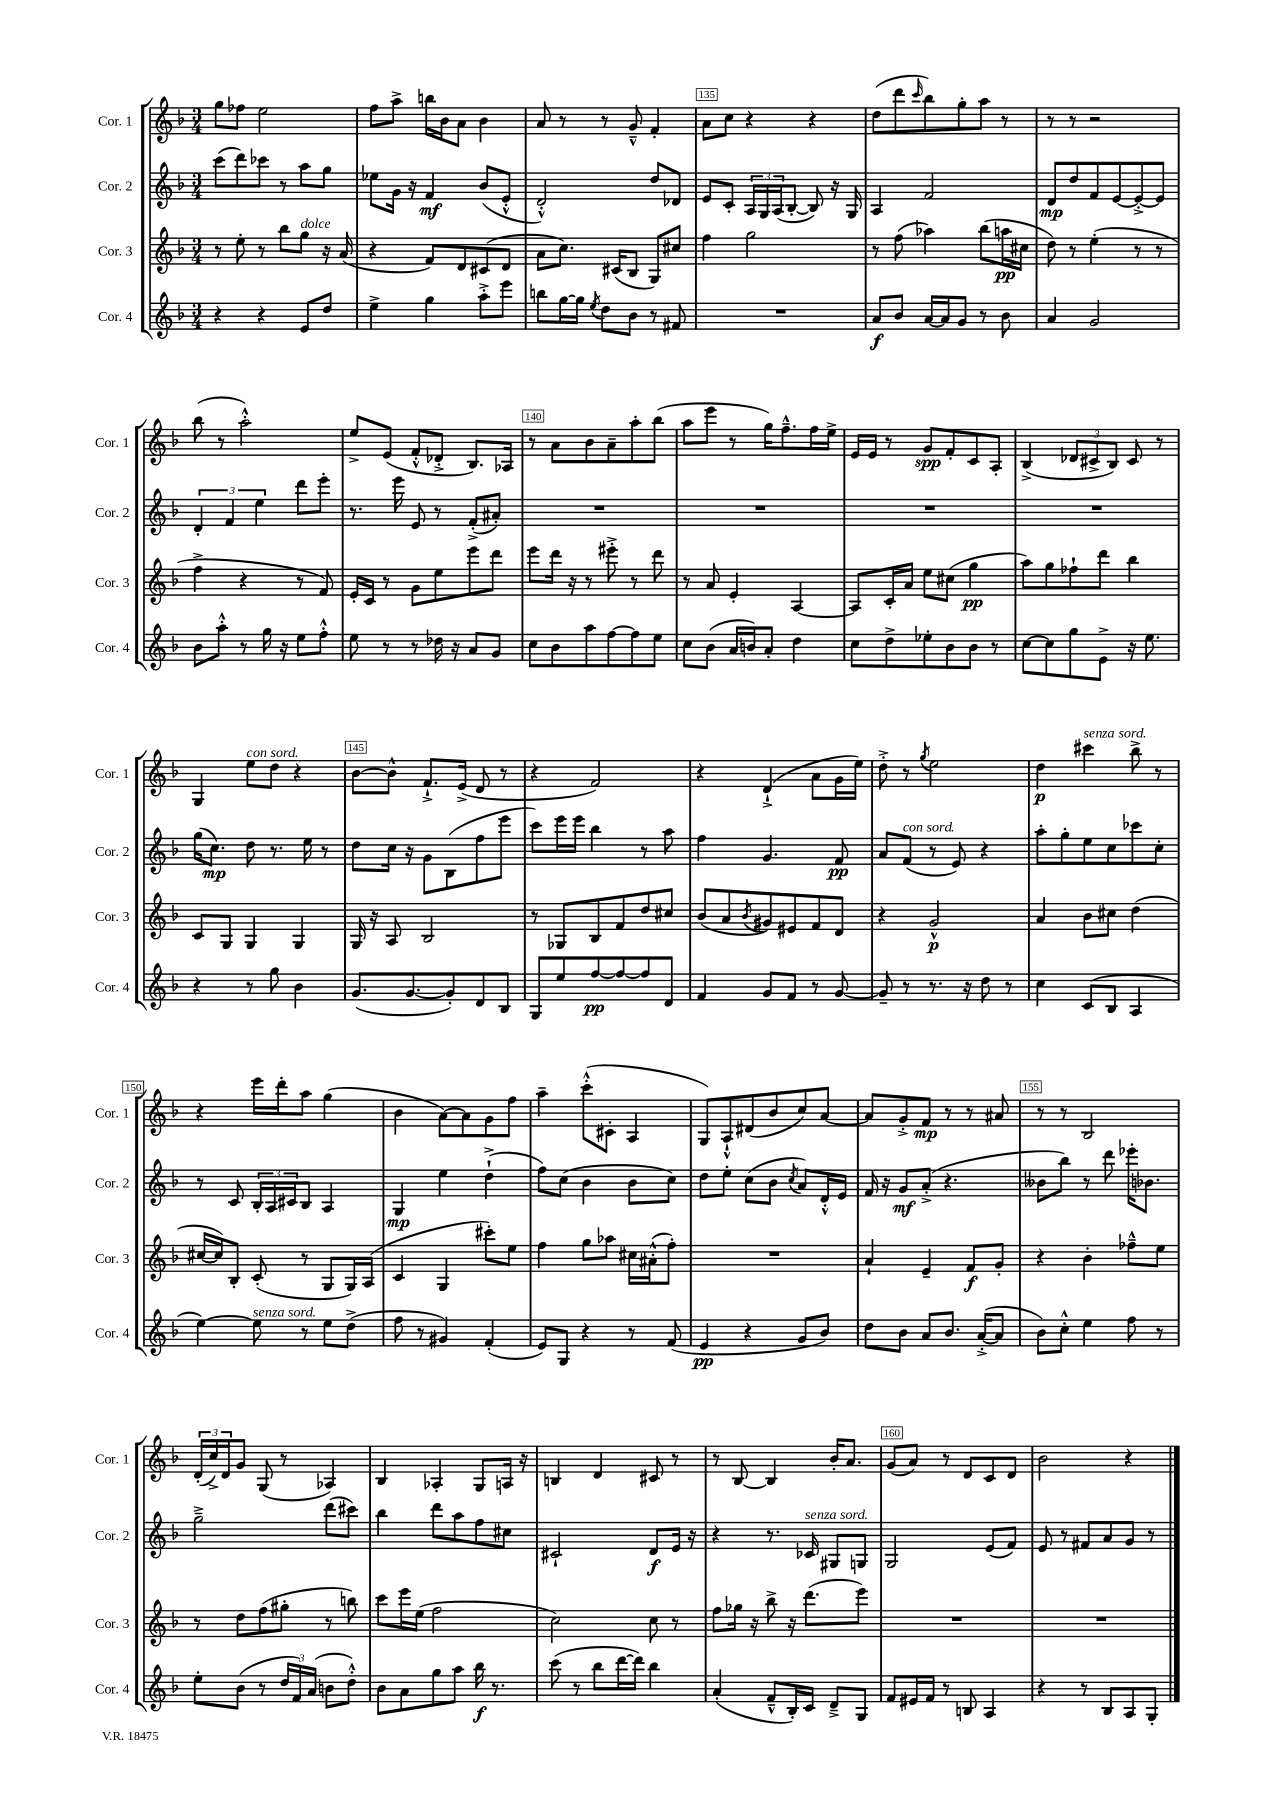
<<
\new StaffGroup <<
\new Staff = "s0" \with { instrumentName = "Cor. 1" shortInstrumentName = "Cor. 1" } {
    \clef treble \key f \major \numericTimeSignature \time 3/4
    g''8 fes''8 e''2 |
    f''8 a''8-> b''16 bes'16 a'8 bes'4 |
    a'8 r8 r8 g'8---^ f'4-. |
    a'8 c''8 r4 r4 |
    d''8( d'''8 \grace { c'''16 } bes''8) g''8-. a''8 r8 |
    r8 r8 r2 |
    bes''8( r8 a''2-.-^) |
    e''8-> e'8( f'8-.-^ des'8-.-> bes8.) aes16 |
    r8 a'8 bes'8 a'8-- a''8-. bes''8( |
    a''8 e'''8 r8 g''16) f''8.---^ f''16 e''16-> |
    e'16 e'16 r8 g'8\spp f'8-. c'8 a8-. |
    bes4->( \tuplet 3/2 { des'8 cis'8-> bes8) } cis'8 r8 |
    g4 e''8^\markup { \italic "con sord." } d''8 r4 |
    bes'8~ bes'8-^ f'8.-!-> e'16->( d'8 r8 |
    r4 f'2) |
    r4 d'4-!->( a'8 g'16 e''16) |
    d''8-.-> r8 \acciaccatura { g''8 } e''2 |
    d''4\p cis'''4^\markup { \italic "senza sord." } bes''8-> r8 |
    r4 e'''16 d'''16-. a''8 g''4( |
    bes'4 a'8~) a'8 g'8 f''8 |
    a''4-- c'''8-.-^( cis'8-. a4 |
    g8) a8-!-^ dis'8( bes'8 c''8) a'8~ |
    a'8 g'8-.-> f'8\mp r8 r8 ais'8 |
    r8 r8 bes2 |
    \tuplet 3/2 { d'16-.( c''16->) d'16 } g'8 g8( r8 aes4) |
    bes4 aes4-. g8 a16 r16 |
    b4 d'4 cis'8 r8 |
    r8 bes8~ bes4 bes'16-. a'8. |
    g'8( a'8) r8 d'8 c'8 d'8 |
    bes'2 r4 \bar "|." |
}
\new Staff = "s1" \with { instrumentName = "Cor. 2" shortInstrumentName = "Cor. 2" } {
    \clef treble \key f \major \numericTimeSignature \time 3/4
    c'''8( d'''8) ces'''8 r8 a''8 g''8 |
    ees''8 g'16 r16 f'4\mf bes'8( e'8-.-^ |
    d'2-.-^) d''8 des'8 |
    e'8 c'8-. \tuplet 3/2 { a16 g16 a16( } bes8~-. bes8) r16 g16 |
    a4 f'2 |
    d'8\mp d''8 f'8 e'8~ e'8~-.-> e'8 |
    \tuplet 3/2 { d'4-. f'4 e''4 } d'''8 e'''8-. |
    r8. e'''16 e'8 r8 f'8-.->( ais'8-.) |
    R2. |
    R2. |
    R2. |
    R2. |
    g''16( c''8.\mp) d''8 r8. e''16 r8 |
    d''8 c''16 r16 g'8 bes8( f''8 e'''8 |
    c'''8) e'''16 e'''16 bes''4 r8 a''8 |
    f''4 g'4. f'8\pp |
    a'8 f'8^\markup { \italic "con sord." }( r8 e'8) r4 |
    a''8-. g''8-. e''8 c''8 ces'''8 c''8-. |
    r8 c'8 \tuplet 3/2 { bes16-. a16 cis'16 } bes8 a4 |
    g4\mp e''4 d''4-!->( |
    f''8) c''8( bes'4 bes'8 c''8) |
    d''8 e''8-. c''8( bes'8 \acciaccatura { c''8 } a'8) d'16-.-^ e'16 |
    f'16 r16 g'8\mf a'8-.->( r4. |
    beses'8 bes''8) r8 d'''8 ees'''16-. bes'8. |
    g''2---> d'''8( cis'''8) |
    bes''4 d'''8 a''8 f''8 cis''8 |
    cis'2-! d'8\f e'16 r16 |
    r4 r8. ces'16^\markup { \italic "senza sord." } gis8 g8 |
    g2 e'8( f'8) |
    e'8 r8 fis'8 a'8 g'8 r8 \bar "|." |
}
\new Staff = "s2" \with { instrumentName = "Cor. 3" shortInstrumentName = "Cor. 3" } {
    \clef treble \key f \major \numericTimeSignature \time 3/4
    r8 e''8-. r8 bes''8 g''8^\markup { \italic "dolce" } r16 a'16( |
    r4 f'8) d'8 cis'8( d'8 |
    a'8 c''8.) cis'16( bes8 g8) cis''8 |
    f''4 g''2 |
    r8 f''8( aes''4) bes''8( a''16\pp cis''16 |
    d''8) r8 e''4-.( r8 r8 |
    f''4-> r4 r8 f'8) |
    e'16-. c'16 r8 g'8 e''8 e'''8 d'''8 |
    e'''8 d'''16 r16 r8 eis'''8-.-> r8 d'''8 |
    r8 a'8 e'4-. a4~ |
    a8 c'16-. a'16 e''8 cis''8( g''4\pp |
    a''8) g''8 fes''8-! d'''8 bes''4 |
    c'8 g8 g4 g4 |
    g16 r16 a8 bes2 |
    r8 ges8 bes8 f'8 d''8 cis''8 |
    bes'8( a'8 \acciaccatura { bes'8 } gis'8) eis'8 f'8 d'8 |
    r4 g'2-^\p |
    a'4 bes'8 cis''8 d''4( |
    cis''16~ cis''16) bes8-. c'8-.( r8 g8 g16) a16( |
    c'4 g4 cis'''8-.) e''8 |
    f''4 g''8 aes''8 cis''16 ais'16-.-^( f''8-.) |
    R2. |
    a'4-! e'4-- f'8\f g'8-. |
    r4 bes'4-. fes''8---^ e''8 |
    r8 d''8 f''8( gis''8-. r8 b''8) |
    c'''8 e'''16 e''16( f''2 |
    c''2) c''8 r8 |
    f''8 ges''16 r16 bes''8-> r16 d'''8.( e'''8) |
    R2. |
    R2. \bar "|." |
}
\new Staff = "s3" \with { instrumentName = "Cor. 4" shortInstrumentName = "Cor. 4" } {
    \clef treble \key f \major \numericTimeSignature \time 3/4
    r4 r4 e'8 d''8 |
    e''4-> g''4 a''8-.-> e'''8 |
    b''8 g''16~ g''16 \acciaccatura { e''8 } d''8 bes'8 r8 fis'8 |
    R2. |
    a'8\f bes'8 a'16~ a'16 g'8 r8 bes'8 |
    a'4 g'2 |
    bes'8 a''8-.-^ r8 g''16 r16 e''8 f''8-.-^ |
    e''8 r8 r8 des''16 r16 a'8 g'8 |
    c''8 bes'8 a''8 f''8~ f''8 e''8 |
    c''8 bes'8( a'16 b'16) a'8-. d''4 |
    c''8 d''8-> ees''8-. bes'8 bes'8 r8 |
    c''8~ c''8 g''8 e'8-> r16 e''8. |
    r4 r8 g''8 bes'4 |
    g'8.( g'8.~ g'8-.) d'8 bes8 |
    g8 e''8 f''8~\pp f''8~ f''8 d'8 |
    f'4 g'8 f'8 r8 g'8~ |
    g'8-- r8 r8. r16 d''8 r8 |
    c''4 c'8( bes8 a4 |
    e''4~) e''8^\markup { \italic "senza sord." } r8 e''8 d''8->( |
    f''8 r8 gis'4) f'4-.( |
    e'8) g8 r4 r8 f'8( |
    e'4\pp r4 g'8 bes'8) |
    d''8 bes'8 a'8 bes'8. a'16~-.->( a'8 |
    bes'8) c''8-.-^ e''4 f''8 r8 |
    e''8-. bes'8( r8 \tuplet 3/2 { d''16 f'16) a'16( } b'8 d''8-.-^) |
    bes'8 a'8 g''8 a''8 bes''16\f r8. |
    c'''8( r8 bes''8 d'''16~ d'''16) bes''4 |
    a'4-.( f'8---^ bes16-.) c'16 d'8---> g8 |
    f'8 eis'16 f'16 r8 b8 a4 |
    r4 r8 bes8 a8 g8-. \bar "|." |
}
>>
>>
\layout { \context { \Score currentBarNumber = #132 \override BarNumber.break-visibility = ##(#f #t #t) barNumberVisibility = #(every-nth-bar-number-visible 5) \override BarNumber.stencil = #(make-stencil-boxer 0.1 0.3 ly:text-interface::print) } }
